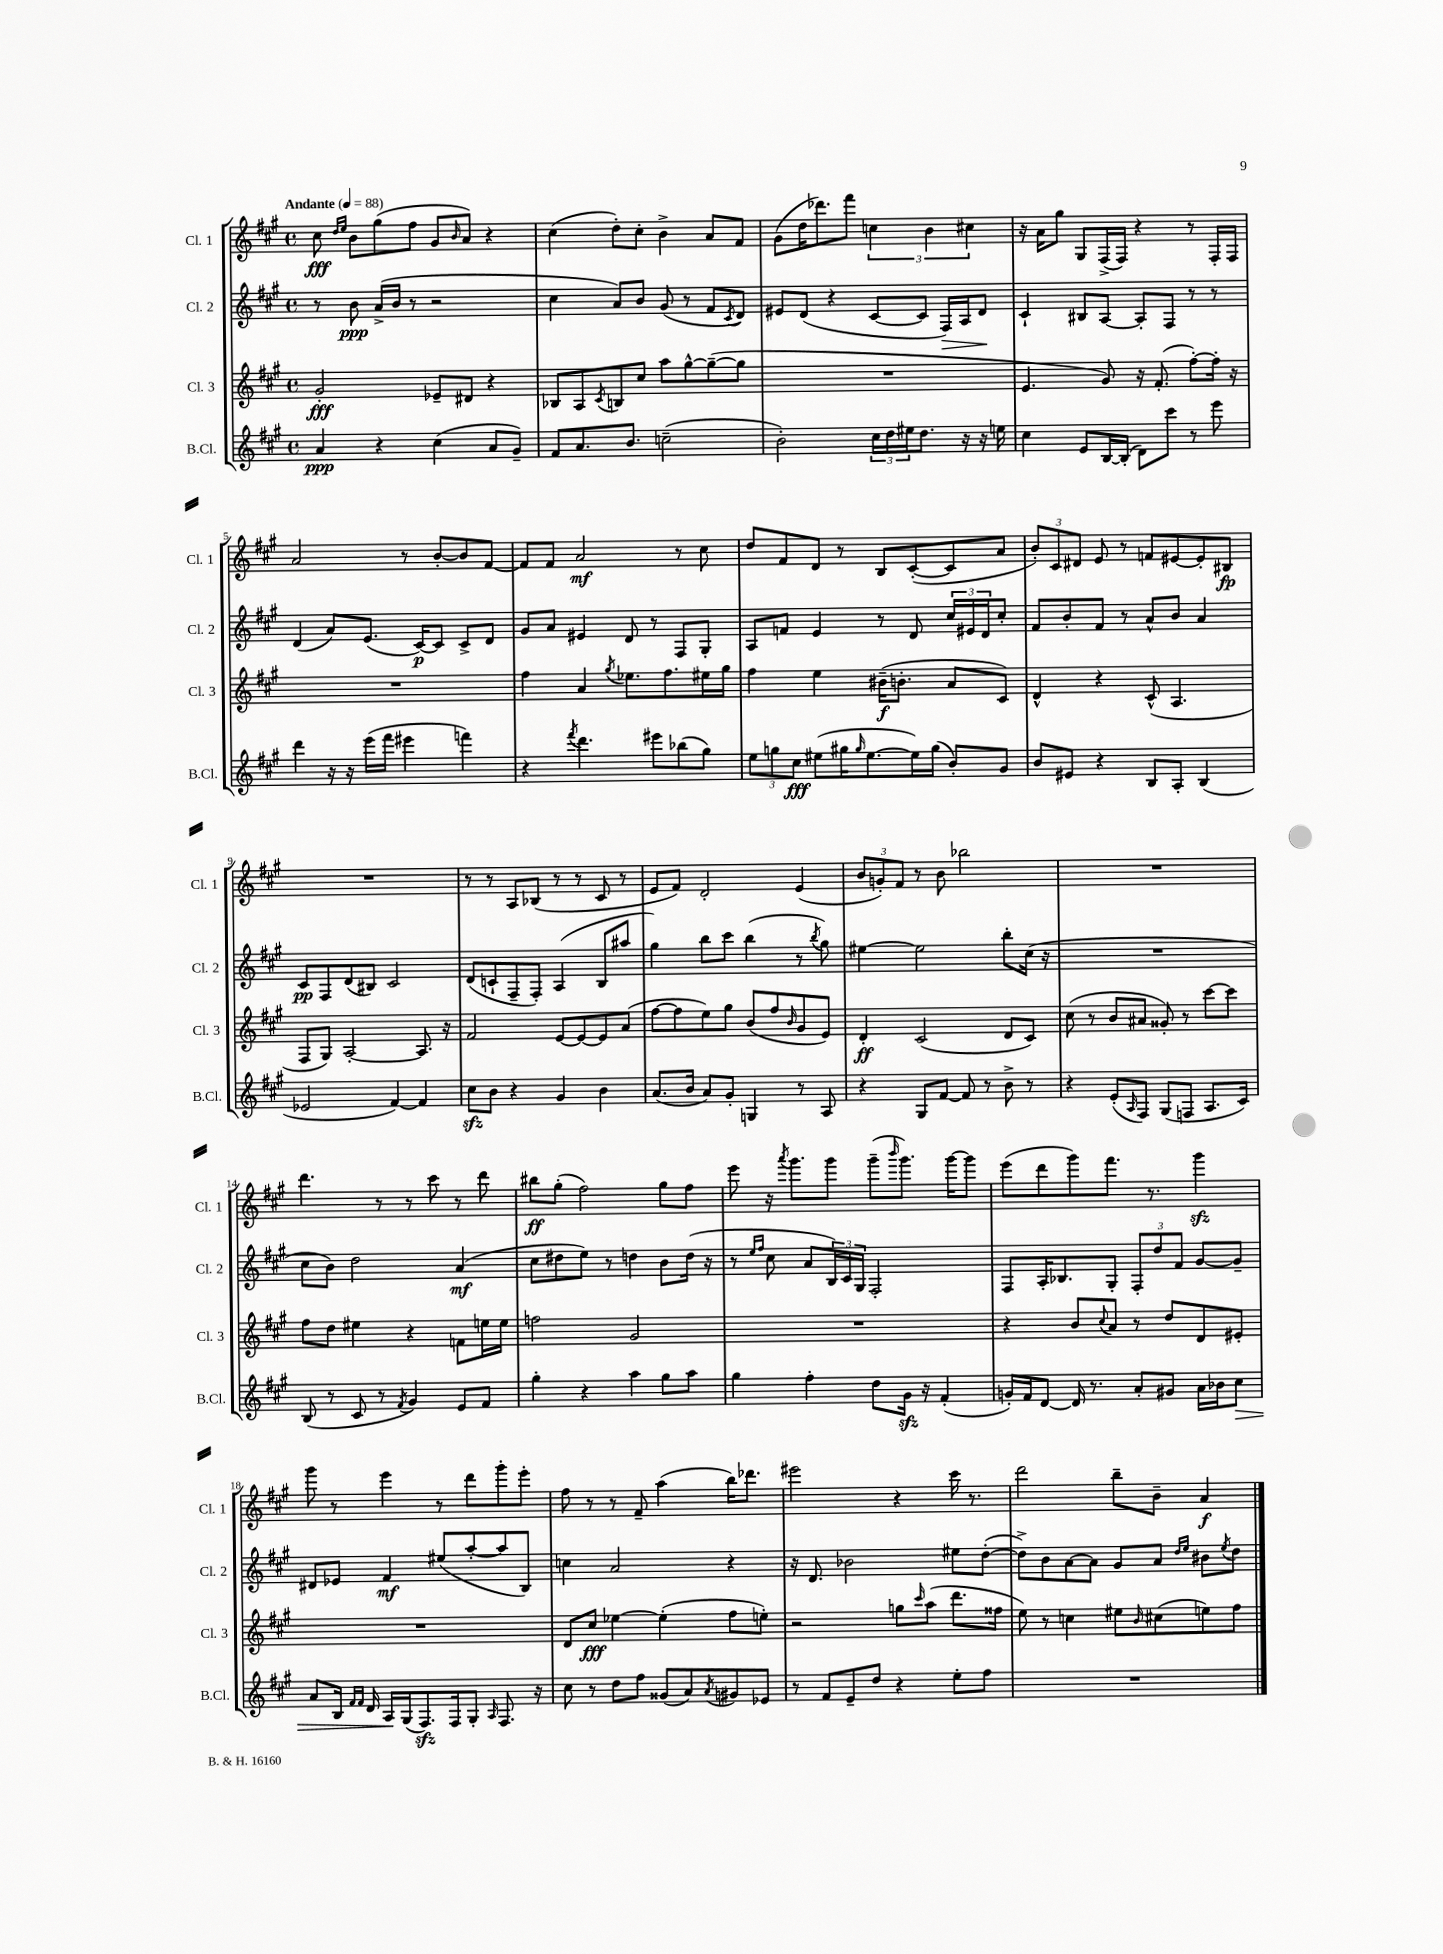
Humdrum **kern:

**kern	**kern	**kern	**kern
*staff4	*staff3	*staff2	*staff1
*clefG2	*clefG2	*clefG2	*clefG2
*k[f#c#g#]	*k[f#c#g#]	*k[f#c#g#]	*k[f#c#g#]
*M4/4	*M4/4	*M4/4	*M4/4
*met(c)	*met(c)	*met(c)	*met(c)
*MM88	*MM88	*MM88	*MM88
4a	2g#'	8r	8cc#
.	.	.	16qqdd
.	.	.	16qqee
.	.	8b	8b
4r	.	(16a^	(8gg#
.	.	16b	.
.	.	8r	8ff#
(4cc#	8e-~	2r	8g#
.	.	.	16qqb
.	8d#	.	8a)
8a	4r	.	4r
8g#~)	.	.	.
=	=	=	=
8f#	8B-	4cc#	(4cc#
8.a	8A	.	.
.	8qc#	.	.
.	8B	8a)	8dd')
8.b	.	.	.
.	8cc#	8b	8cc#'
(2cc~	8aa	(8g#	4b^
.	[8gg#^^	8r	.
.	(8gg#~_	8f#	8a
.	.	8qc#	.
.	8gg#]	8d)	8f#
=	=	=	=
2b')	1r	8e#	(8g#
.	.	(8d	16dd
.	.	.	8.ddd-)
.	.	4r	.
.	.	.	8fff#
24cc#	.	[8c#	6cc
24dd	.	.	.
24ee#	.	.	.
8.dd	.	8c#]	.
.	.	.	6b
.	.	16F#)	.
16r	.	16A	.
.	.	.	6cc#
16r	.	8d	.
16ee	.	.	.
=	=	=	=
4cc#	4.e	4c#`	16r
.	.	.	16a
.	.	.	8gg#
8e	.	8B#	8G#
[16B	8g#)	[8A	(16F#^
(16B']	.	.	16F#)
8d)	16r	8A']	4r
.	(8.f#'	.	.
8ccc#	.	8F#	.
8r	[8ff#')	8r	8r
8eee	16ff#']	8r	16F#'
.	16r	.	16F#
=	=	=	=
4ddd	1r	(4d	2a
16r	.	8a)	.
16r	.	.	.
(16eee	.	(8.e	.
16fff#	.	.	.
4eee#	.	.	8r
.	.	[16c#)	.
.	.	8c#]	[8b'
4fff)	.	8c#^	8b]
.	.	8d	[8f#
=	=	=	=
4r	4ff#	8g#	8f#]
.	.	8a	8f#
8qfff#	.	.	.
4.ddd	4a	4e#	2a
.	8qgg#	.	.
.	8.ee-	8d	.
8eee#	.	8r	.
.	8.ff#	.	.
(8bb-	.	8F#	8r
8gg#)	16ee#	8G#'	8cc#
.	16gg#	.	.
=	=	=	=
12ee	4ff#	8A	8dd
12gg	.	.	.
.	.	8f	8f#
12cc#	.	.	.
(8ee#	4ee	4e	8d
16gg#	.	.	8r
16qqgg#	.	.	.
[8.ee#	.	.	.
.	(16b#~	8r	8B
.	8.b'	.	.
16ee#])	.	8d	([8c#'
(16gg#	.	.	.
8b')	8a	24cc#	8c#]
.	.	24e#	.
.	.	24d	.
8g#	8c#)	8cc#'	8a
=	=	=	=
8b	4d^^	8f#	12b')
.	.	.	12c#
8e#	.	8b'	.
.	.	.	12d#
4r	4r	8f#	8e
.	.	8r	8r
8B	(8c#^^	8a^^	8f
8A'	4.A	8b	[8e#
(4B	.	4a	8e#']
.	.	.	8B#
=	=	=	=
2e-	8F#	8c#	1r
.	8G#)	8F#	.
.	[2A'	(8d	.
.	.	8B#)	.
[4f#)	.	2c#	.
4f#]	8.A]	.	.
.	16r	.	.
=	=	=	=
8cc#	2f#	(8d	8r
8b	.	8c`	8r
4r	.	8F#~	8A
.	.	8F#')	(8B-
4g#	[8e	(4A	8r
.	8e_	.	8r
4b	8e]	8B	8c#
.	(8a	8aa#	8r
=	=	=	=
(8.a	[8ff#	4gg#)	8e
.	8ff#]	.	8f#)
16b	.	.	.
8a)	8ee)	8bb	2d'
8g#'	8gg#	8ccc#	.
4G	(8b	(4bb	.
.	8ff#	.	.
.	16qqb	.	.
8r	8g#	8r	(4e
.	.	8qbb	.
8A	8e)	8gg#)	.
=	=	=	=
4r	4d'	[4ee#	12b
.	.	.	12g')
.	.	.	12f#
8G#	(2c#	2ee#]	8r
[8f#	.	.	8b
8f#]	.	.	2bb-
8r	.	.	.
8b^	8d	8bb'	.
8r	8c#)	(16cc#	.
.	.	16r	.
=	=	=	=
4r	(8cc#	1r	1r
.	8r	.	.
(8e'	8b	.	.
16qqA	.	.	.
8F#)	8a#	.	.
(8G#	8g##')	.	.
8F	8r	.	.
8.A	[8ccc#	.	.
.	8ccc#]	.	.
16c#)	.	.	.
=	=	=	=
(8B	8ff#	8cc#	4.ddd
8r	8dd	8b)	.
8c#	4ee#	2dd	.
8r	.	.	8r
8qf#	.	.	.
4g#)	4r	.	8r
.	.	.	8ccc#
8e	8f	(4a	8r
8f#	16ee	.	8ddd
.	16ee	.	.
=	=	=	=
4gg#'	2ff	8cc#	8bb#
.	.	8dd#	(8gg#'
4r	.	8ee)	2ff#)
.	.	8r	.
4aa	2g#	4dd	.
8gg#	.	8b	8gg#
8aa	.	(16dd	8ff#
.	.	16r	.
=	=	=	=
4gg#	1r	8r	8eee
.	.	16qqee	.
.	.	16qqff#	.
.	.	8cc#	16r
.	.	.	8qaaa
.	.	.	8.ggg#
4ff#'	.	8a	.
.	.	24B)	8ggg#
.	.	24c#	.
.	.	24G#	.
8dd	.	2F#'	(8ggg#~
.	.	.	16qqbbb
16g#	.	.	8.ggg#)
16r	.	.	.
(4f#'	.	.	.
.	.	.	[16ggg#
.	.	.	8ggg#]
=	=	=	=
16g')	4r	8F#	(8eee
16f#	.	.	.
[8d	.	16A'	8ddd
.	.	8.B-	.
16d]	8b	.	8ggg#)
8.r	.	.	.
.	8qqcc#	.	.
.	8a	8G#'	8.fff#
8a'	8r	12F#'	.
.	.	.	8.r
.	.	12dd	.
8g#	8dd	.	.
.	.	12f#	.
16a	8d	[8g#	4ggg#
16b-	.	.	.
8cc#	8e#'	8g#~]	.
=	=	=	=
8a	1r	8d#	8ggg#
16B	.	8e-	8r
16qqf#	.	.	.
16qqf#	.	.	.
16d	.	.	.
16A	.	4f#	4eee
(16G#	.	.	.
8.F#)	.	.	.
.	.	(8ee#	8r
16F#	.	.	.
8G#'	.	[8aa'	8ddd
16qqA	.	.	.
8.F#	.	8aa]	8ggg#'
.	.	8B)	8eee'
16r	.	.	.
=	=	=	=
8cc#	8d	4cc	8ff#
8r	8cc#	.	8r
8dd	[4ee-	2a	8r
8ff#	.	.	8f#~
(8g##	(4ee-']	.	(4aa
8a)	.	.	.
8qa	.	.	.
8g#	8ff#	4r	16bb)
.	.	.	8.ddd-
8e-	8ee')	.	.
=	=	=	=
8r	2r	16r	2eee#
.	.	8.d	.
8f#	.	.	.
8e~	.	2b-	.
8dd	.	.	.
4r	8gg	.	4r
.	16qqccc#	.	.
.	(8aa	.	.
8ee'	8.ddd	8ee#	16ccc#
.	.	.	8.r
8ff#	.	([8dd'	.
.	16ff##	.	.
=	=	=	=
1r	8ee)	8dd^])	2ddd
.	8r	8b	.
.	4cc	[8a	.
.	.	8a]	.
.	8ee#	8g#	8bb~
.	16qqb	.	.
.	(8cc#	8a	8b~
.	.	16qqdd	.
.	.	16qqee	.
.	8ee)	8b#	4a
.	.	8qee	.
.	8ff#	8dd	.
==	==	==	==
*-	*-	*-	*-
